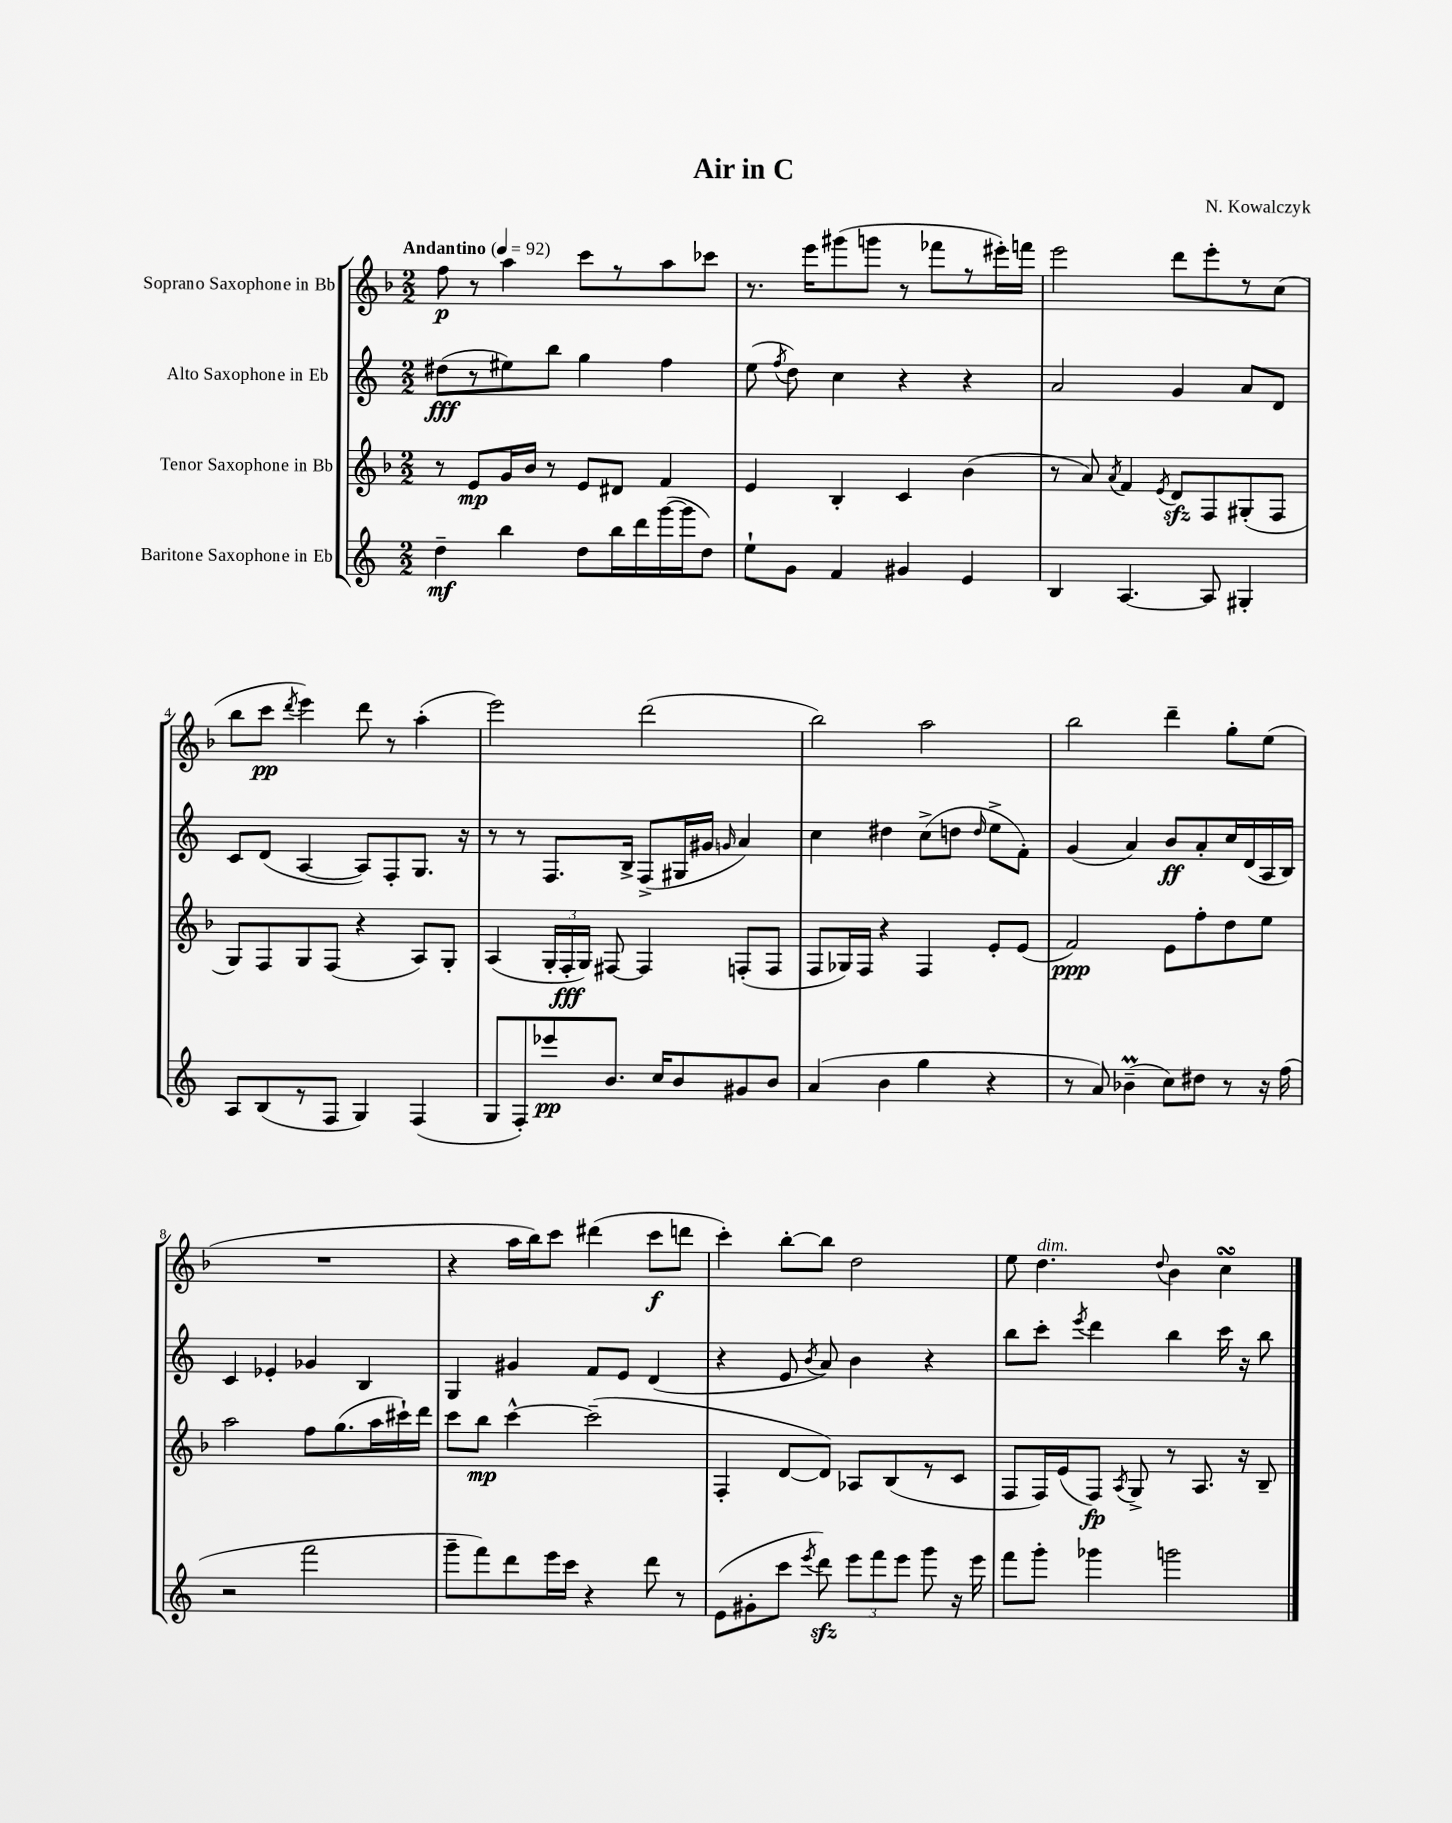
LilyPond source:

\header { title = "Air in C" composer = "N. Kowalczyk" }
<<
\new StaffGroup <<
\new Staff = "s0" \with { instrumentName = "Soprano Saxophone in Bb" } {
    \clef treble \key f \major \numericTimeSignature \time 2/2 \tempo "Andantino" 4 = 92
    \autoBeamOff f''8\p r8 a''4 c'''8[ r8 a''8 ces'''8] |
    r8. e'''16[ gis'''8( g'''8] r8 fes'''8[ r8 eis'''16-.) f'''16] |
    e'''2 d'''8[ e'''8-. r8 c''8]( |
    bes''8[ c'''8]\pp \acciaccatura { d'''8 } e'''4) d'''8 r8 a''4-.( |
    e'''2) d'''2( |
    bes''2) a''2 |
    bes''2 d'''4-- g''8[-. e''8]( |
    R1 |
    r4 a''16[ bes''16) c'''8] dis'''4( c'''8[\f d'''8] |
    c'''4-.) bes''8[~-. bes''8] d''2 |
    e''8 d''4.^\markup { \italic "dim." } \appoggiatura { d''8 } bes'4 c''4\turn \bar "|." |
}
\new Staff = "s1" \with { instrumentName = "Alto Saxophone in Eb" } {
    \clef treble \key c \major \numericTimeSignature \time 2/2
    \autoBeamOff dis''8[\fff( r8 eis''8) b''8] g''4 f''4 |
    e''8( \acciaccatura { f''8 } d''8) c''4 r4 r4 |
    a'2 g'4 a'8[ d'8] |
    c'8[ d'8]( a4~ a8[) f8-. g8.] r16 |
    r8 r8 f8.[ b16]-> f8[->( gis16 gis'16] \grace { g'16 } a'4) |
    c''4 dis''4 c''8[->( d''8] \grace { d''16 } e''8[-> f'8]-.) |
    g'4( a'4) b'8[\ff a'8-. c''16 d'16( a16 b16]) |
    c'4 ees'4-. ges'4 b4 |
    g4 gis'4 f'8[ e'8] d'4( |
    r4 e'8 \acciaccatura { b'8 } a'8) b'4 r4 |
    b''8[ c'''8]-. \acciaccatura { e'''8 } d'''4 b''4 c'''16 r16 b''8 \bar "|." |
}
\new Staff = "s2" \with { instrumentName = "Tenor Saxophone in Bb" } {
    \clef treble \key f \major \numericTimeSignature \time 2/2
    \autoBeamOff r8 e'8[\mp g'16 bes'16] r8 e'8[ dis'8] f'4 |
    e'4 bes4-. c'4 bes'4( |
    r8 a'8) \acciaccatura { a'8 } f'4 \acciaccatura { e'8 } d'8[\sfz f8 gis8-.( f8] |
    g8[) f8 g8 f8]( r4 a8[) g8]-. |
    a4( \tuplet 3/2 { g16[-. f16-.\fff g16]) } fis8~ fis4 f8[-.( f8] |
    f8[ ges16) f16] r4 f4 e'8[-. e'8]( |
    f'2\ppp) e'8[ f''8-. d''8 e''8] |
    a''2 f''8[ g''8.( a''16 cis'''16-!) d'''16] |
    c'''8[ bes''8]\mp c'''4~-^ c'''2--( |
    f4-. d'8[~ d'8]) aes8[ bes8( r8 c'8] |
    f8[ f16) e'16( f8]\fp) \acciaccatura { a8 } g8-> r8 a8. r16 bes8-- \bar "|." |
}
\new Staff = "s3" \with { instrumentName = "Baritone Saxophone in Eb" } {
    \clef treble \key c \major \numericTimeSignature \time 2/2
    \autoBeamOff d''4--\mf b''4 d''8[ b''16 d'''16 g'''16~( g'''16 d''8]) |
    e''8[-! g'8] f'4 gis'4 e'4 |
    b4 a4.~ a8 gis4-. |
    a8[ b8( r8 f8] g4) f4( |
    g8[ f8-.) ees'''8\pp b'8.] c''16[ b'8 gis'8 b'8] |
    a'4( b'4 g''4 r4 |
    r8 a'8) bes'4--\prall( c''8[) dis''8] r8 r16 f''16( |
    r2 f'''2 |
    g'''8[-- f'''8) d'''8 e'''16 c'''16] r4 d'''8 r8 |
    e'8[( gis'8-. c'''8] \acciaccatura { e'''8 } d'''8\sfz) \tuplet 3/2 { e'''8[ f'''8 e'''8] } g'''8 r16 e'''16 |
    f'''8[ g'''8]-. ges'''4 g'''2 \bar "|." |
}
>>
>>
